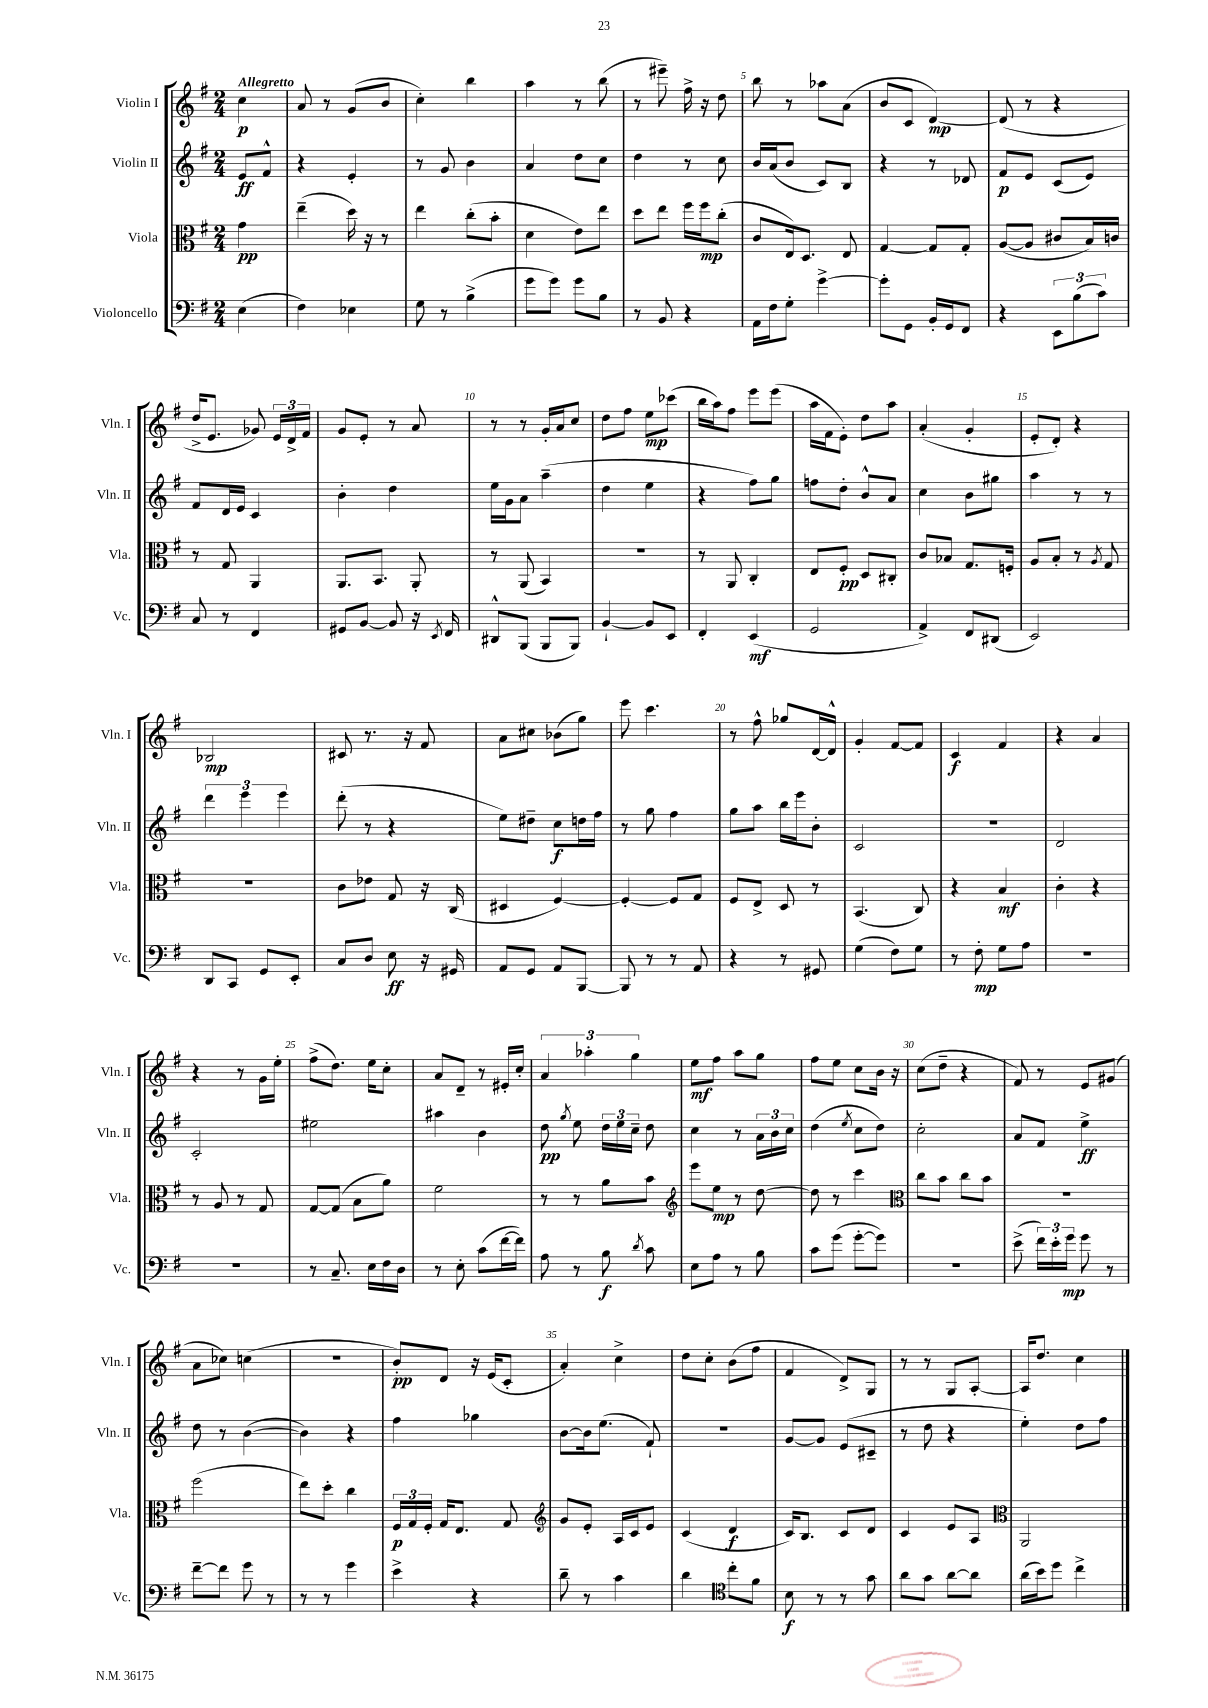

**kern	**dynam	**kern	**dynam	**kern	**dynam	**kern	**dynam
*part4	*part4	*part3	*part3	*part2	*part2	*part1	*part1
*staff4	*staff4	*staff3	*staff3	*staff2	*staff2	*staff1	*staff1
*I"Violoncello	*	*I"Viola	*	*I"Violin II	*	*I"Violin I	*
*I'Vc.	*	*I'Vla.	*	*I'Vln. II	*	*I'Vln. I	*
*clefF4	*	*clefC3	*	*clefG2	*	*clefG2	*
*k[f#]	*	*k[f#]	*	*k[f#]	*	*k[f#]	*
*M2/4	*	*M2/4	*	*M2/4	*	*M2/4	*
=	=	=	=	=	=	=	=
!	!	!	!	!	!	!LO:TX:a:B:t=Allegretto	!
(4E\	.	4g\	pp	8e/L	ff	4cc\	p
.	.	.	.	8f#^^/J	.	.	.
=1	=1	=1	=1	=1	=1	=1	=1
4F#\)	.	(4ee~\	.	4r	.	8a/	.
.	.	.	.	.	.	8r	.
4E-X\	.	16dd\)	.	4e'/	.	(8g/L	.
.	.	16r	.	.	.	.	.
.	.	8r	.	.	.	8b/J	.
=2	=2	=2	=2	=2	=2	=2	=2
8G\	.	4ee\	.	8r	.	4cc'\)	.
8r	.	.	.	8g/	.	.	.
(4B^\	.	(8cc'\L	.	4b\	.	4bb\	.
.	.	8b'\J	.	.	.	.	.
=3	=3	=3	=3	=3	=3	=3	=3
8g\L	.	4d\	.	4a/	.	4aa\	.
8g\J)	.	.	.	.	.	.	.
8g\L	.	8e\L)	.	8dd\L	.	8r	.
8B\J	.	8ee\J	.	8cc\J	.	(8bb\	.
=4	=4	=4	=4	=4	=4	=4	=4
8r	.	8dd\L	.	4dd\	.	8r	.
8BB/	.	8ee\J	.	.	.	8eee#X~\)	.
4r	.	16ff#\LL	.	8r	.	16ff#^\	.
.	.	16ff#\J	mp	.	.	16r	.
.	.	(8cc'\J	.	8cc\	.	8dd\	.
=5	=5	=5	=5	=5	=5	=5	=5
16AA\LL	.	8c/L	.	16b/LL	.	8bb\	.
16F#\J	.	.	.	(16a/J	.	.	.
8G'\J	.	16E/k)	.	8b/J	.	8r	.
.	.	8.D/J	.	.	.	.	.
[4g^\	.	.	.	8c/L)	.	8aa-X\L	.
.	.	8E/	.	8B/J	.	(8a\J	.
=6	=6	=6	=6	=6	=6	=6	=6
8g'\L]	.	[4G/	.	4r	.	8b/L	.
8GG\J	.	.	.	.	.	8c/J	.
16BB'/LL	.	8G/L]	.	8r	.	[4d/)	mp
16GG/J	.	.	.	.	.	.	.
8FF#/J	.	8G'/J	.	8d-X/	.	.	.
=7	=7	=7	=7	=7	=7	=7	=7
4r	.	([8A/L	.	8f#/L	p	(8d/]	.
.	.	8A/J]	.	8e/J	.	8r	.
12EE\L	.	8c#X/L	.	(8c/L	.	4r	.
(12B\	.	.	.	.	.	.	.
.	.	16B/L)	.	8e/J)	.	.	.
12c\J)	.	.	.	.	.	.	.
.	.	16cn/JJ	.	.	.	.	.
!!LO:LB:g=z
=8	=8	=8	=8	=8	=8	=8	=8
8C/	.	8r	.	8f#/L	.	16dd^/KL	.
.	.	.	.	.	.	8.e/J	.
8r	.	8G/	.	16d/L	.	.	.
.	.	.	.	16e/JJ	.	.	.
4FF#/	.	4AA/	.	4c/	.	8g-X/)	.
.	.	.	.	.	.	24e/LL	.
.	.	.	.	.	.	24d^/	.
.	.	.	.	.	.	24f#/JJ	.
=9	=9	=9	=9	=9	=9	=9	=9
8GG#X/L	.	8.AA/L	.	4b'\	.	8g/L	.
[8BB/J	.	.	.	.	.	8e'/J	.
.	.	8.BB/J	.	.	.	.	.
8BB/]	.	.	.	4dd\	.	8r	.
16r	.	8AA'/	.	.	.	8a/	.
8qEE/	.	.	.	.	.	.	.
16FF#/	.	.	.	.	.	.	.
=10	=10	=10	=10	=10	=10	=10	=10
8DD#X^^/L	.	8r	.	16ee\LL	.	8r	.
.	.	.	.	16g\J	.	.	.
(8BBB/J	.	(8AA/	.	8a\J	.	8r	.
8BBB/L	.	4BB/)	.	(4aa~\	.	16g'/LL	.
.	.	.	.	.	.	16a/J	.
8BBB/J)	.	.	.	.	.	8cc/J	.
=11	=11	=11	=11	=11	=11	=11	=11
[4BB`/	.	2r	.	4dd\	.	8dd\L	.
.	.	.	.	.	.	8ff#\J	.
8BB/L]	.	.	.	4ee\	.	8ee\L	mp
8EE/J	.	.	.	.	.	(8ccc-X\J	.
=12	=12	=12	=12	=12	=12	=12	=12
4FF#'/	.	8r	.	4r	.	16bb\LL	.
.	.	.	.	.	.	16aa\J)	.
.	.	8AA/	.	.	.	8ff#\J	.
(4EE/	mf	4C'/	.	8ff#\L)	.	8eee\L	.
.	.	.	.	8gg\J	.	(8eee\J	.
=13	=13	=13	=13	=13	=13	=13	=13
2GG/	.	8E/L	.	8ffn\L	.	16aa\LL	.
.	.	.	.	.	.	16f#\J	.
.	.	8F#'/J	pp	8dd'\J	.	8e'\J)	.
.	.	8D/L	.	8b^^/L	.	8dd\L	.
.	.	8C#X'/J	.	8a/J	.	8aa\J	.
=14	=14	=14	=14	=14	=14	=14	=14
4AA^/)	.	8c/L	.	4cc\	.	(4a'/	.
.	.	8B-X/J	.	.	.	.	.
8FF#/L	.	8.G/L	.	8b\L	.	4g'/	.
(8DD#X/J	.	.	.	8gg#X\J	.	.	.
.	.	16Fn'/Jk	.	.	.	.	.
=15	=15	=15	=15	=15	=15	=15	=15
2EE/)	.	8A/L	.	4aa\	.	8e'/L	.
.	.	8B'/J	.	.	.	8d'/J)	.
.	.	8r	.	8r	.	4r	.
.	.	8qA/	.	.	.	.	.
.	.	8G/	.	8r	.	.	.
!!LO:LB:g=z
=16	=16	=16	=16	=16	=16	=16	=16
8DD/L	.	2r	.	6ddd\	.	2B-X/	mp
8CC/J	.	.	.	.	.	.	.
.	.	.	.	6eee\	.	.	.
8GG/L	.	.	.	.	.	.	.
.	.	.	.	6eee\	.	.	.
8EE'/J	.	.	.	.	.	.	.
=17	=17	=17	=17	=17	=17	=17	=17
8C/L	.	8c\L	.	(8ddd'\	.	8c#X/	.
8D/J	.	8e-X\J	.	8r	.	8.r	.
8E\	ff	8G/	.	4r	.	.	.
.	.	.	.	.	.	16r	.
16r	.	16r	.	.	.	8f#/	.
16GG#X/	.	(16C/	.	.	.	.	.
=18	=18	=18	=18	=18	=18	=18	=18
8AA/L	.	4D#X/	.	8ee\L)	.	8a\L	.
8GG/J	.	.	.	8dd#X~\J	.	8cc#X\J	.
8AA/L	.	[4F#/)	.	8cc\L	f	(8b-X\L	.
[8BBB/J	.	.	.	16ddn\L	.	8gg\J)	.
.	.	.	.	16ff#\JJ	.	.	.
=19	=19	=19	=19	=19	=19	=19	=19
8BBB/]	.	4F#'/_	.	8r	.	8eee\	.
8r	.	.	.	8gg\	.	4.ccc\	.
8r	.	8F#/L]	.	4ff#\	.	.	.
8AA/	.	8G/J	.	.	.	.	.
=20	=20	=20	=20	=20	=20	=20	=20
4r	.	8F#/L	.	8gg\L	.	8r	.
.	.	8E^/J	.	8aa\J	.	8ff#^^\	.
8r	.	8D/	.	16bb\LL	.	8gg-X/L	.
.	.	.	.	16eee\J	.	.	.
8GG#X/	.	8r	.	8b'\J	.	[16d/L	.
.	.	.	.	.	.	16d^^/JJ]	.
=21	=21	=21	=21	=21	=21	=21	=21
(4G\	.	(4.BB/	.	2c/	.	4g'/	.
8F#\L)	.	.	.	.	.	[8f#/L	.
8G\J	.	8C/)	.	.	.	8f#/J]	.
=22	=22	=22	=22	=22	=22	=22	=22
8r	.	4r	.	2r	.	4c/	f
8F#'\	mp	.	.	.	.	.	.
8G\L	.	4B/	mf	.	.	4f#/	.
8A\J	.	.	.	.	.	.	.
=23	=23	=23	=23	=23	=23	=23	=23
2r	.	4c'\	.	2d/	.	4r	.
.	.	4r	.	.	.	4a/	.
!!LO:LB:g=z
=24	=24	=24	=24	=24	=24	=24	=24
2r	.	8r	.	2c'/	.	4r	.
.	.	8A/	.	.	.	.	.
.	.	8r	.	.	.	8r	.
.	.	8G/	.	.	.	16g\LL	.
.	.	.	.	.	.	16ee'\JJ	.
=25	=25	=25	=25	=25	=25	=25	=25
8r	.	[8G/L	.	2ee#X\	.	(8ff#^\L	.
8.C~/	.	(8G/J]	.	.	.	8.dd\J)	.
.	.	8B\L	.	.	.	.	.
16E\LL	.	.	.	.	.	16ee\KL	.
16F#\	.	8a\J)	.	.	.	8cc'\J	.
16D\JJ	.	.	.	.	.	.	.
=26	=26	=26	=26	=26	=26	=26	=26
8r	.	2f#\	.	4aa#X\	.	8a/L	.
8E'\	.	.	.	.	.	8d~/J	.
(8c\L	.	.	.	4b\	.	8r	.
[16f#\L	.	.	.	.	.	16e#X'/LL	.
16f#\JJ])	.	.	.	.	.	16cc'/JJ	.
=27	=27	=27	=27	=27	=27	=27	=27
8A\	.	8r	.	8dd\	pp	6a/	.
.	.	.	.	8qgg/	.	.	.
8r	.	8r	.	8ee\	.	.	.
.	.	.	.	.	.	6aa-X'\	.
8B\	f	8a\L	.	24dd\LL	.	.	.
.	.	.	.	24ee\	.	.	.
.	.	.	.	24cc~\JJ	.	6gg\	.
8qd/	.	.	.	.	.	.	.
8c\	.	8b\J	.	8dd\	.	.	.
=28	=28	=28	=28	=28	=28	=28	=28
*	*	*clefG2	*	*	*	*	*
8E\L	.	8eee\L	.	4cc\	.	8ee\L	mf
8A\J	.	8ee\J	mp	.	.	8ff#\J	.
8r	.	8r	.	8r	.	8aa\L	.
8B\	.	[8dd\	.	24a\LL	.	8gg\J	.
.	.	.	.	24b\	.	.	.
.	.	.	.	24cc\JJ	.	.	.
=29	=29	=29	=29	=29	=29	=29	=29
8c\L	.	8dd\]	.	(4dd\	.	8ff#\L	.
(8g\J	.	8r	.	.	.	8ee\J	.
.	.	.	.	8qee/	.	.	.
[8g'\L	.	4ccc\	.	8cc\L	.	8cc\L	.
8g\J])	.	.	.	8dd\J)	.	16b\Jk	.
.	.	.	.	.	.	16r	.
=30	=30	=30	=30	=30	=30	=30	=30
*	*	*clefC3	*	*	*	*	*
2r	.	8cc\L	.	2cc'\	.	(8cc\L	.
.	.	8b\J	.	.	.	8dd~\J	.
.	.	8cc\L	.	.	.	4r	.
.	.	8b\J	.	.	.	.	.
=31	=31	=31	=31	=31	=31	=31	=31
(8e^\	.	2r	.	8a/L	.	8f#/)	.
24f#\LL)	.	.	.	8f#/J	.	8r	.
24e'\	.	.	.	.	.	.	.
24g\JJ	mp	.	.	.	.	.	.
8g\	.	.	.	4ee^\	ff	8e/L	.
8r	.	.	.	.	.	(8g#X/J	.
!!LO:LB:g=z
=32	=32	=32	=32	=32	=32	=32	=32
[8f#~\L	.	(2ff#\	.	8dd\	.	8a\L	.
8f#\J]	.	.	.	8r	.	8cc-X\J)	.
8g\	.	.	.	([4b\	.	(4ccn\	.
8r	.	.	.	.	.	.	.
=33	=33	=33	=33	=33	=33	=33	=33
8r	.	8ee\L)	.	4b\])	.	2r	.
8r	.	8dd'\J	.	.	.	.	.
4g\	.	4cc\	.	4r	.	.	.
=34	=34	=34	=34	=34	=34	=34	=34
4e^\	.	24F#/LL	p	4ff#\	.	8b'/L)	pp
.	.	24G/	.	.	.	.	.
.	.	24F#'/JJ	.	.	.	.	.
.	.	16G/KL	.	.	.	8d/J	.
.	.	8.E/J	.	.	.	.	.
4r	.	.	.	4gg-X\	.	16r	.
.	.	.	.	.	.	(16e/KL	.
.	.	8G/	.	.	.	8c'/J	.
=35	=35	=35	=35	=35	=35	=35	=35
*	*	*clefG2	*	*	*	*	*
8d~\	.	8g/L	.	[8b\L	.	4a'/)	.
8r	.	8e'/J	.	16b\k]	.	.	.
.	.	.	.	(8.ee\J	.	.	.
4c\	.	16A/LL	.	.	.	4cc^\	.
.	.	16c/J	.	.	.	.	.
.	.	8e/J	.	8f#`/)	.	.	.
=36	=36	=36	=36	=36	=36	=36	=36
4d\	.	(4c/	.	2r	.	8dd\L	.
.	.	.	.	.	.	8cc'\J	.
*clefC4	*	*	*	*	*	*	*
8cc'\L	.	4d/	f	.	.	(8b\L	.
8f#\J	.	.	.	.	.	8ff#\J	.
=37	=37	=37	=37	=37	=37	=37	=37
8B\	f	16c/KL)	.	[8g/L	.	4f#/	.
.	.	8.B/J	.	.	.	.	.
8r	.	.	.	8g/J]	.	.	.
8r	.	8c/L	.	(8e/L	.	8d^/L)	.
8g\	.	8d/J	.	8c#X~/J	.	8G/J	.
=38	=38	=38	=38	=38	=38	=38	=38
8a\L	.	4c/	.	8r	.	8r	.
8g\J	.	.	.	8dd\	.	8r	.
[8a\L	.	8e/L	.	4r	.	8G/L	.
8a\J]	.	8A/J	.	.	.	[8A'/J	.
=39	=39	=39	=39	=39	=39	=39	=39
*	*	*clefC3	*	*	*	*	*
(16a\LL	.	2AA/	.	4ee'\)	.	16A/KL]	.
16b\J)	.	.	.	.	.	8.dd/J	.
8dd\J	.	.	.	.	.	.	.
4cc^\	.	.	.	8dd\L	.	4cc\	.
.	.	.	.	8ff#\J	.	.	.
==	==	==	==	==	==	==	==
*-	*-	*-	*-	*-	*-	*-	*-
